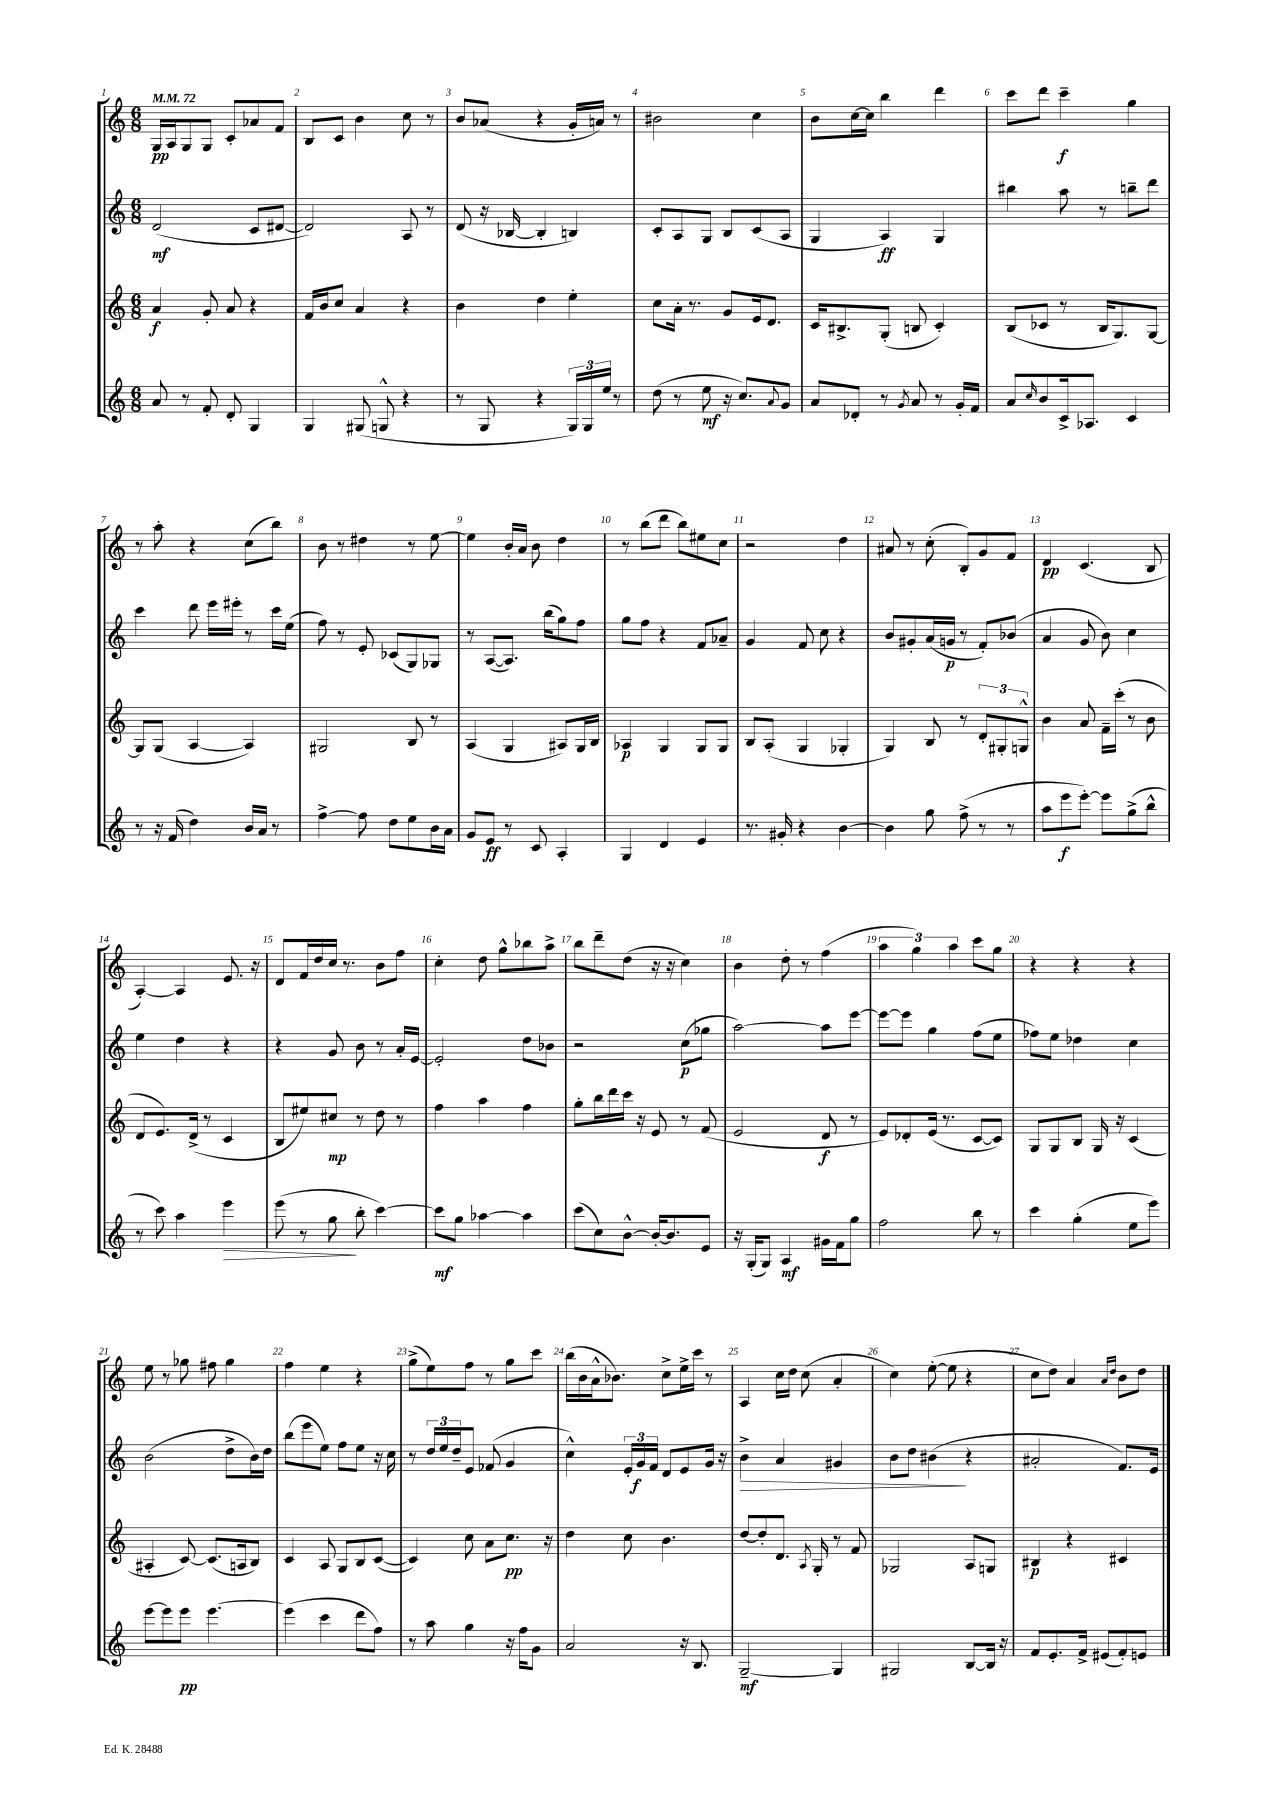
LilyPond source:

<<
\new StaffGroup <<
\new Staff = "s0" {
    \clef treble \key c \major \numericTimeSignature \time 6/8 \tempo 4 = 72
    g16\pp a16 g8 g8 c'8-. aes'8 f'8 |
    b8 c'8 b'4 c''8 r8 |
    b'8 aes'8( r4 g'16-. a'16) r8 |
    bis'2 c''4 |
    b'8 c''16~ c''16 b''4 d'''4 |
    c'''8 d'''8 c'''4--\f g''4 |
    r8 a''8-. r4 c''8( b''8) |
    b'8 r8 dis''4 r8 e''8~ |
    e''4 b'16-. a'16 b'8 d''4 |
    r8 b''8( d'''8 b''8) eis''8 c''8 |
    r2 d''4 |
    ais'8 r8 c''8-.( b8-.) g'8 f'8 |
    d'4\pp c'4.( b8 |
    a4~-.) a4 e'8. r16 |
    d'8 f'16 d''16 c''16 r8. b'8 f''8 |
    c''4-. d''8 g''8-^ bes''8 a''8-> |
    b''8 d'''8-- d''8( r16 r16 c''4) |
    b'4 d''8-. r8 f''4( |
    \tuplet 3/2 { a''4 g''4) a''4 } c'''8 g''8 |
    r4 r4 r4 |
    e''8 r8 ges''8 fis''8 ges''4 |
    f''4 e''4 r4 |
    g''8->( e''8) f''8 r8 g''8 c'''8 |
    b''16( b'16 a'16-^ bes'8.) c''8-> e''16-> c'''16 r8 |
    a4 c''16 d''16 c''8( a'4-. |
    c''4) e''8~-.( e''8 r4 |
    c''8 d''8) a'4 \grace { a'16 d''16 } b'8 d''8 \bar "|." |
}
\new Staff = "s1" {
    \clef treble \key c \major \numericTimeSignature \time 6/8
    d'2\mf( c'8 dis'8~ |
    dis'2) a8 r8 |
    d'8( r16 bes16~ bes4-. b4) |
    c'8-. a8 g8 b8 c'8( a8 |
    g4 a4\ff) g4 |
    bis''4 a''8 r8 b''8-- d'''8 |
    c'''4 d'''8 e'''16 eis'''16-. r8 c'''16 e''16( |
    f''8) r8 e'8-. ces'8( g8) ges8 |
    r8 a8~( a8.) b''16( g''8) f''8 |
    g''8 f''8 r4 f'8 aes'8-- |
    g'4 f'8 c''8 r4 |
    b'8 gis'8-. a'16( g'16\p r8 f'8-.) bes'8( |
    a'4 g'8 b'8) c''4 |
    e''4 d''4 r4 |
    r4 g'8 b'8 r8 a'16-. e'16~ |
    e'2-. d''8 bes'8 |
    r2 c''8\p( ges''8 |
    a''2~) a''8 e'''8~ |
    e'''8~ e'''8 g''4 f''8( e''8 |
    fes''8) e''8 des''4 c''4 |
    b'2( d''8-> b'16) d''16 |
    b''8( e'''8 e''8) f''8 e''8 r16 c''16 |
    r8 \tuplet 3/2 { d''16 e''16 d''16-- } e'8 fes'8( g'4 |
    c''4-^) \tuplet 3/2 { e'16-. g'16\f f'16 } d'8 e'8 g'16 r16 |
    b'4->\> a'4 gis'4 |
    b'8 d''8 bis'4\!( r4 |
    ais'2-. f'8.) e'16 \bar "|." |
}
\new Staff = "s2" {
    \clef treble \key c \major \numericTimeSignature \time 6/8
    a'4\f g'8-. a'8 r4 |
    f'16 b'16 c''8 a'4 r4 |
    b'4 d''4 e''4-. |
    c''8 a'16-. r8. g'8 e'16 d'8. |
    c'16 bis8.-> g8-.( b8 c'4-.) |
    b8( ces'8 r8 b16 g8.) g8~ |
    g8 g8( a4~ a4) |
    gis2 b8 r8 |
    a4( g4 ais8) g16 b16 |
    aes4\p g4 g8 g8 |
    b8 a8-.( g4 ges4-. |
    g4) b8 r8 \tuplet 3/2 { d'8-. gis8-. g8-^ } |
    b'4 a'8 f'16-- c'''16-.( r8 b'8 |
    d'8 e'8.) d'16->( r8 c'4 |
    b8 eis''8) cis''8\mp r8 d''8 r8 |
    f''4 a''4 f''4 |
    g''8-. b''16 d'''16 c'''16 r16 e'8 r8 f'8( |
    e'2 d'8\f r8 |
    e'8) des'8-. e'16( r8. c'8~ c'8) |
    g8 g8 b8 g16 r16 c'4( |
    ais4-. c'8~) c'8.( a16 b8) |
    c'4 a8 g8 b8 c'8~( |
    c'4) c''8 a'8 c''8.\pp r16 |
    d''4 c''8 b'4. |
    d''8~ d''8-. d'8. \acciaccatura { a8 } g16-. r8 f'8 |
    ges2 a8 g8 |
    bis4\p r4 cis'4 \bar "|." |
}
\new Staff = "s3" {
    \clef treble \key c \major \numericTimeSignature \time 6/8
    a'8 r8 f'8-. d'8-. g4 |
    g4 gis8( g8-^ r4 |
    r8 g8 r4 \tuplet 3/2 { g16) g16 e''16 } r8 |
    d''8( r8 e''8\mf r16 c''8.) \appoggiatura { a'8 } g'8 |
    a'8 des'8-. r8 \acciaccatura { g'8 } a'8 r8 g'16-. f'16 |
    a'8 \grace { c''16 } b'8 c'16-> aes8. c'4 |
    r8 r16 f'16( d''4) b'16 a'16 r8 |
    f''4~-> f''8 d''8 e''8 b'16 a'16 |
    g'8 e'8\ff r8 c'8 a4-. |
    g4 d'4 e'4 |
    r8. gis'16-. r4 b'4~ |
    b'4 g''8 f''8->( r8 r8 |
    a''8 e'''8\f e'''8~-.) e'''8 g''8->( b''8-^ |
    r8 c'''8) a''4 e'''4\> |
    e'''8( r8 g''8\! b''8-. c'''4~) |
    c'''8\mf g''8 aes''4~ aes''4 |
    c'''8( c''8) b'8~-^ b'16~-. b'8. e'8 |
    r16 g16-.( g8) a4\mf gis'16 f'16 g''8 |
    f''2 b''8 r8 |
    c'''4 g''4-.( e''8 e'''8) |
    e'''8~ e'''8 e'''8\pp e'''4.~ |
    e'''4( c'''4 d'''8 f''8) |
    r8 a''8 g''4 r16 f''16 g'8 |
    a'2 r16 b8. |
    g2~--\mf g4 |
    gis2 b8~ b16 r16 |
    f'8 e'8.-. f'16-> eis'8( f'8-.) e'8 \bar "|." |
}
>>
>>
\layout { \context { \Score \override BarNumber.break-visibility = ##(#f #t #t) barNumberVisibility = #all-bar-numbers-visible } }
